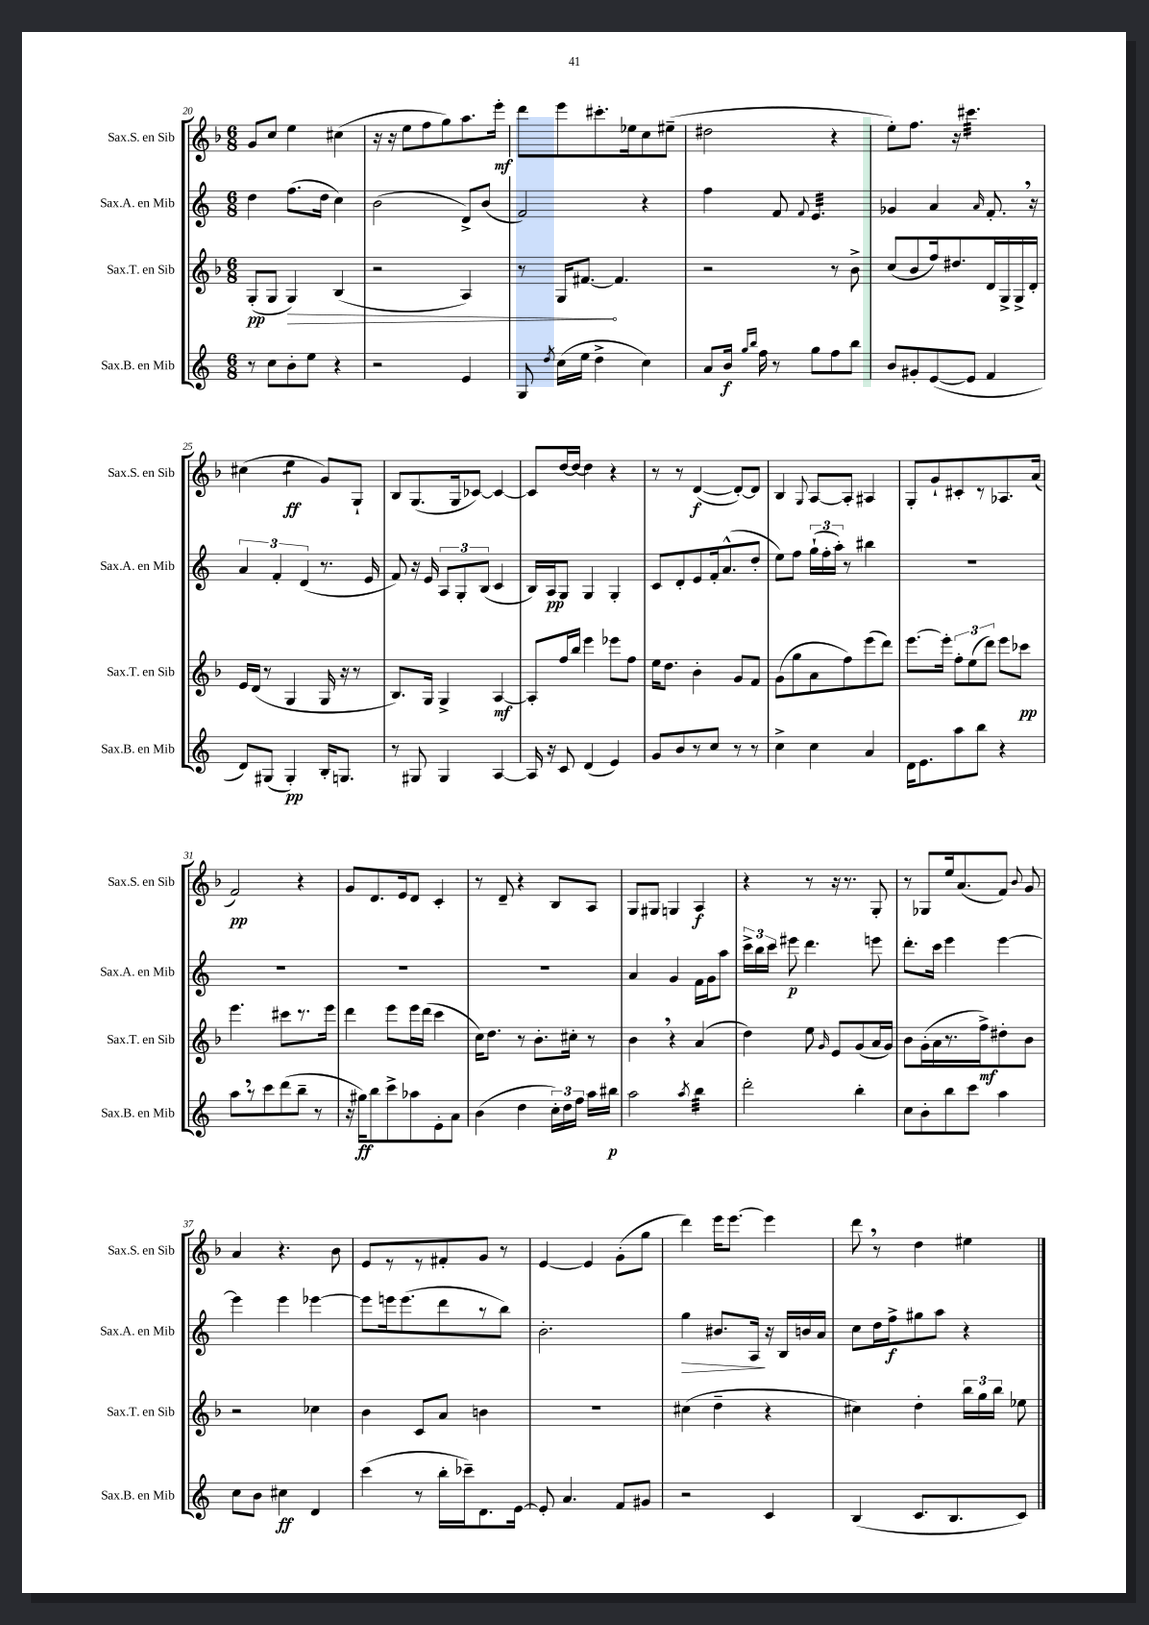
<<
\new StaffGroup <<
\new Staff = "s0" \with { instrumentName = "Sax.S. en Sib" shortInstrumentName = "Sax.S. en Sib" } {
    \clef treble \key f \major \numericTimeSignature \time 6/8
    \autoBeamOff g'8[ c''8] e''4 cis''4( |
    r16 r16 e''8[ f''8 g''8) a''8. e'''16]-.\mf |
    d'''8[ e'''8 cis'''8.-. ees''16 c''8 eis''8]--( |
    dis''2 r4 |
    e''8[-.) f''8.] r16 cis'''4.:32 |
    cis''4( e''4:8\ff g'8[) g8]-! |
    bes8[ g8.( g16 ces'8]~) ces'4~ |
    ces'8[ d''16~ d''16]~ d''4 r4 |
    r8 r8 d'4~\f( d'8[~-.) d'8] |
    bes4 \appoggiatura { g8 } a8[~ a8]-. ais4 |
    g8[-. g'8-! cis'8-. r8 aes8. a'16]( |
    f'2\pp) r4 |
    g'8[ d'8. e'16 d'8] c'4-. |
    r8 d'8-- r4 bes8[ a8] |
    g8[ gis8] g4 a4\f |
    r4 r8 r16 r8. g8-. |
    r8 ges8[ e''16 a'8.( f'8]) \appoggiatura { bes'8 } g'8 |
    a'4 r4. bes'8 |
    e'8[ r8 r8 fis'8-. g'8] r8 |
    e'4~ e'4 g'8[-.( g''8] |
    d'''4) e'''16[ e'''8.]~ e'''4 |
    d'''8 \breathe r8 d''4 eis''4 \bar "|." |
}
\new Staff = "s1" \with { instrumentName = "Sax.A. en Mib" shortInstrumentName = "Sax.A. en Mib" } {
    \clef treble \key c \major \numericTimeSignature \time 6/8
    \autoBeamOff d''4 f''8.[( d''16] c''4) |
    b'2( d'8[->) b'8]( |
    f'2) r4 |
    f''4 f'8 \appoggiatura { f'8 } e'4.:32 |
    ges'4 a'4 \grace { a'16 } f'8.-. \breathe r16 |
    \tuplet 3/2 { a'4 f'4-. d'4( } r8. e'16 |
    f'8) r16 e'16 \tuplet 3/2 { a8[ g8-. b8]( } c'4 |
    b16[) a16\pp g8] g4 g4-. |
    c'8[ d'8-. e'8 f'16-. a'8.-^( d''8]-. |
    e''8[) f''8] \tuplet 3/2 { g''16[-!( f''16-. a''16]-.) } r8 bis''4 |
    R2. |
    R2. |
    R2. |
    R2. |
    a'4 g'4 f'16[ g'16 a''8] |
    \tuplet 3/2 { c'''16[-> b''16 c'''16] } eis'''8\p d'''4. e'''8 |
    d'''8.[-. c'''16] e'''4 e'''4~ |
    e'''4 e'''4 ees'''4~ |
    ees'''8[ e'''16 e'''8.( d'''8 r8 b''8]) |
    b'2.-. |
    g''4\> bis'8.[ a16]\! r16 b16[ b'16 a'16] |
    c''8[ d''16 f''16->\f gis''8 a''8] r4 \bar "|." |
}
\new Staff = "s2" \with { instrumentName = "Sax.T. en Sib" shortInstrumentName = "Sax.T. en Sib" } {
    \clef treble \key f \major \numericTimeSignature \time 6/8
    \autoBeamOff g8[-.\pp( g8] \once \override Hairpin.circled-tip = ##t g4\>) bes4( |
    r2 a4) |
    r8 g16[ fis'8.]~\! fis'4. |
    r2 r8 bes'8-> |
    c''8[( bes'8 f''16) dis''8. d'16 g16-> g16-> d'16]-. |
    e'16[ d'16]( r8 g4 g16 r16 r8 |
    bes8.[) g16] g4-> a4~\mf |
    a8[-. f''16 bes''16] e'''4 ees'''8[ f''8] |
    e''16[ d''8.] bes'4-. g'8[ f'8] |
    g'8[( g''8 a'8 f''8) e'''8( d'''8]) |
    e'''8.[~ e'''16]-. \tuplet 3/2 { f''8[-. e''8( d'''8]) } e'''8[ ces'''8]\pp |
    e'''4. cis'''8[ r8. e'''16] |
    d'''4 e'''8[ e'''16 d'''16]( c'''4 |
    c''16[) d''8.] r8 bes'8.[-. cis''16]-. r8 |
    bes'4 \breathe r4 a'4( |
    d''4) e''8 \grace { g'16 } e'8[ g'8( a'16 g'16]) |
    bes'8[ g'16-.( a'16 r8. f''16->\mf) dis''8-. bes'8] |
    r2 ces''4 |
    bes'4 c'8[ a'8] b'4 |
    r2. |
    cis''4( d''4-- r4 |
    cis''4) d''4-. \tuplet 3/2 { bes''16[ g''16 bes''16] } ees''8 \bar "|." |
}
\new Staff = "s3" \with { instrumentName = "Sax.B. en Mib" shortInstrumentName = "Sax.B. en Mib" } {
    \clef treble \key c \major \numericTimeSignature \time 6/8
    \autoBeamOff r8 c''8[ b'8-. e''8] r4 |
    r2 e'4 |
    g8 \acciaccatura { d''8 } c''16[( e''16] d''4-> c''4) |
    a'8[ b'16]\f \grace { g''16[ b''16] } f''16 r8 g''8[ f''8 b''8] |
    b'8[ gis'8-. e'8~( e'8] f'4 |
    d'8[) gis8]( gis4-.\pp) b16[-. g8.] |
    r8 gis8 gis4 a4~ |
    a16 r16 c'8 d'4( e'4) |
    g'8[ b'8 r8 c''8] r8 r8 |
    c''4-> c''4 a'4 |
    d'16[ e'8. a''8 b''8] r4 |
    a''8[ \breathe r8 c'''8 d'''8( b''8]-- r8 |
    r16 gis''16[\ff) b''8 c'''8-> aes''8 e'8-. a'8] |
    b'4( d''4 \tuplet 3/2 { c''16[-.) d''16 f''16] } a''16[ bis''16]\p |
    a''2 \acciaccatura { a''8 } b''4:32 |
    d'''2-. b''4-. |
    c''8[ b'8-. b''8 c'''8] a''4 |
    c''8[ b'8] cis''4\ff d'4 |
    c'''4( r8 b''16[-. ces'''16--) d'8. e'16]~ |
    e'8-. a'4. f'8[ gis'8] |
    r2 c'4 |
    b4( c'8.[ b8. c'8]) \bar "|." |
}
>>
>>
\layout { \context { \Score currentBarNumber = #20 } }
